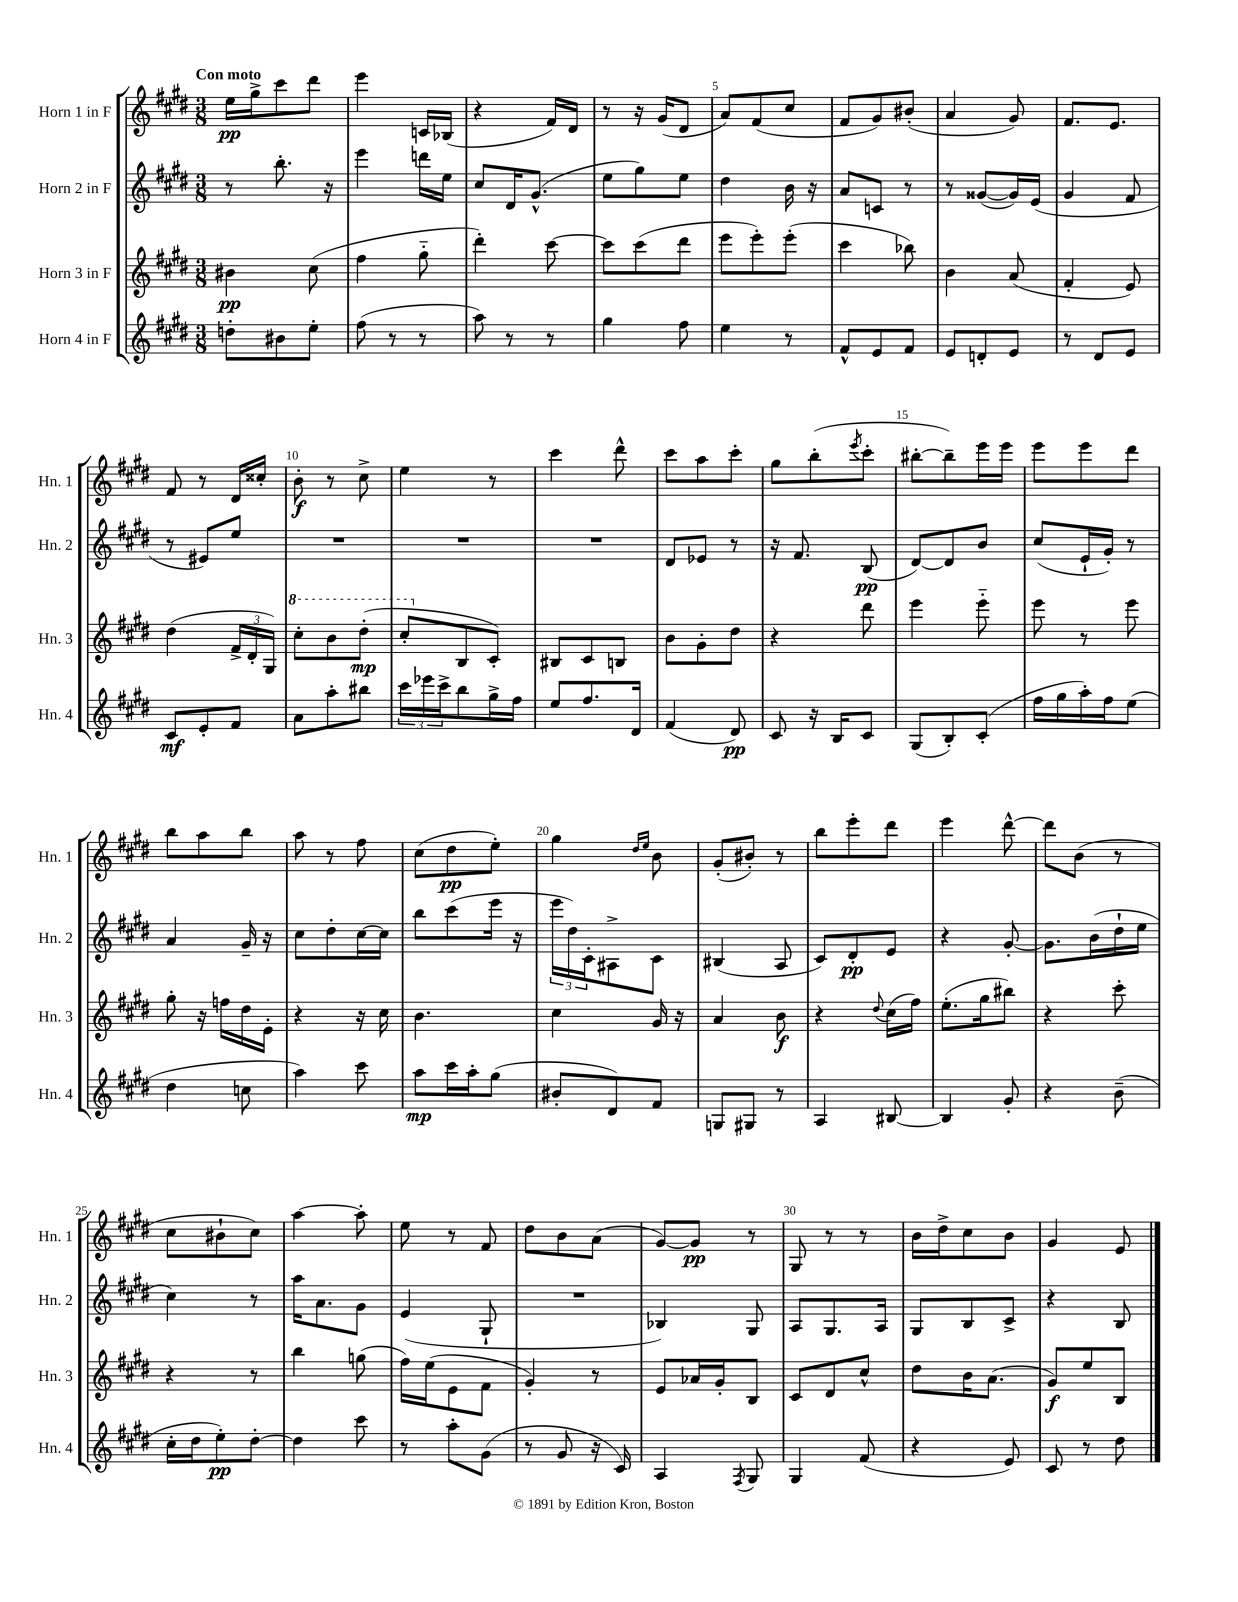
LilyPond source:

<<
\new StaffGroup <<
\new Staff = "s0" \with { instrumentName = "Horn 1 in F" shortInstrumentName = "Hn. 1" } {
    \clef treble \key e \major \numericTimeSignature \time 3/8 \tempo "Con moto"
    e''16\pp gis''16-> cis'''8 dis'''8 |
    e'''4 c'16 bes16( |
    r4 fis'16) dis'16 |
    r8 r16 gis'16( dis'8 |
    a'8) fis'8( cis''8 |
    fis'8 gis'8) bis'8-.( |
    a'4 gis'8) |
    fis'8. e'8. |
    fis'8 r8 dis'16 cisis''16-. |
    b'8-.\f r8 cis''8-> |
    e''4 r8 |
    cis'''4 dis'''8-^ |
    cis'''8 a''8 cis'''8-. |
    gis''8 b''8-.( \acciaccatura { e'''8 } cis'''8-. |
    bis''8~-. bis''8--) e'''16 e'''16 |
    e'''8 e'''8 dis'''8 |
    b''8 a''8 b''8 |
    a''8 r8 fis''8 |
    cis''8( dis''8\pp e''8-.) |
    gis''4 \grace { dis''16 e''16 } b'8 |
    gis'8-.( bis'8-.) r8 |
    b''8 e'''8-. dis'''8 |
    e'''4 dis'''8~-^ |
    dis'''8 b'8( r8 |
    cis''8 bis'8-! cis''8) |
    a''4~ a''8-. |
    e''8 r8 fis'8 |
    dis''8 b'8 a'8( |
    gis'8~) gis'8\pp r8 |
    gis8 r8 r8 |
    b'16 dis''16-> cis''8 b'8 |
    gis'4 e'8 \bar "|." |
}
\new Staff = "s1" \with { instrumentName = "Horn 2 in F" shortInstrumentName = "Hn. 2" } {
    \clef treble \key e \major \numericTimeSignature \time 3/8
    r8 b''8.-. r16 |
    e'''4 d'''16 e''16 |
    cis''8 dis'16 gis'8.-^( |
    e''8 gis''8) e''8 |
    dis''4 b'16 r16 |
    a'8 c'8 r8 |
    r8 gisis'8~( gisis'16) e'16( |
    gis'4 fis'8 |
    r8 eis'8) e''8 |
    R4. |
    R4. |
    R4. |
    dis'8 ees'8 r8 |
    r16 fis'8. b8\pp( |
    dis'8~) dis'8 b'8 |
    cis''8( e'16-! gis'16-.) r8 |
    a'4 gis'16-- r16 |
    cis''8 dis''8-. cis''16~ cis''16 |
    b''8 cis'''8( e'''16 r16 |
    \tuplet 3/2 { e'''16 dis''16) cis'16-. } ais8-> cis'8 |
    bis4( a8 |
    cis'8) dis'8-.\pp e'8 |
    r4 gis'8~-. |
    gis'8. b'16( dis''16-! e''16 |
    cis''4) r8 |
    a''16 a'8. gis'8 |
    e'4( gis8-! |
    R4. |
    bes4) gis8 |
    a8 gis8. a16 |
    gis8 b8 cis'8-> |
    r4 b8 \bar "|." |
}
\new Staff = "s2" \with { instrumentName = "Horn 3 in F" shortInstrumentName = "Hn. 3" } {
    \clef treble \key e \major \numericTimeSignature \time 3/8
    bis'4\pp cis''8( |
    fis''4 gis''8-_ |
    dis'''4-.) cis'''8~ |
    cis'''8 cis'''8( dis'''8 |
    e'''8 e'''8-.) e'''8-.( |
    cis'''4 bes''8) |
    b'4 a'8( |
    fis'4-. e'8) |
    dis''4( \tuplet 3/2 { fis'16-> dis'16-. gis16) } |
    \ottava #1 cis'''8-. b''8 dis'''8-.\mp( |
    cis'''8-. \ottava #0 b8 cis'8-.) |
    bis8 cis'8 b8 |
    b'8 gis'8-. dis''8 |
    r4 dis'''8 |
    e'''4 e'''8-_ |
    e'''8 r8 e'''8 |
    gis''8-. r16 f''16 dis''16 e'16-. |
    r4 r16 cis''16 |
    b'4. |
    cis''4 gis'16 r16 |
    a'4 b'8\f |
    r4 \appoggiatura { dis''8 } cis''16( fis''16) |
    e''8.-.( gis''16 bis''8) |
    r4 cis'''8-. |
    r4 r8 |
    b''4 g''8( |
    fis''16) e''16( e'8 fis'8 |
    gis'4-.) r8 |
    e'8 aes'16 gis'16-. b8 |
    cis'8 dis'8 cis''8-^ |
    dis''8 b'16 a'8.( |
    gis'8\f) e''8 b8 \bar "|." |
}
\new Staff = "s3" \with { instrumentName = "Horn 4 in F" shortInstrumentName = "Hn. 4" } {
    \clef treble \key e \major \numericTimeSignature \time 3/8
    d''8-. bis'8 e''8-. |
    fis''8( r8 r8 |
    a''8) r8 r8 |
    gis''4 fis''8 |
    e''4 r8 |
    fis'8-^ e'8 fis'8 |
    e'8 d'8-. e'8 |
    r8 dis'8 e'8 |
    cis'8\mf e'8-. fis'8 |
    a'8 a''8-. bis''8 |
    \tuplet 3/2 { cis'''16 ees'''16 cis'''16-> } b''8 gis''16-> fis''16 |
    e''8 fis''8. dis'16 |
    fis'4( dis'8\pp) |
    cis'8 r16 b16 cis'8 |
    gis8( b8-.) cis'8-.( |
    fis''16 gis''16 a''16-.) fis''16 e''8( |
    dis''4 c''8 |
    a''4) cis'''8 |
    a''8\mp cis'''16 a''16-. gis''8( |
    bis'8-. dis'8) fis'8 |
    g8 gis8 r8 |
    a4 bis8~ |
    bis4 gis'8-. |
    r4 b'8--( |
    cis''16-. dis''16 e''8-.\pp) dis''8~-. |
    dis''4 cis'''8 |
    r8 a''8-. gis'8( |
    r8 gis'8 r16 cis'16) |
    a4 \acciaccatura { fis8 } gis8 |
    gis4 fis'8( |
    r4 e'8) |
    cis'8 r8 dis''8 \bar "|." |
}
>>
>>
\layout { \context { \Score \override BarNumber.break-visibility = ##(#f #t #t) barNumberVisibility = #(every-nth-bar-number-visible 5) } }
